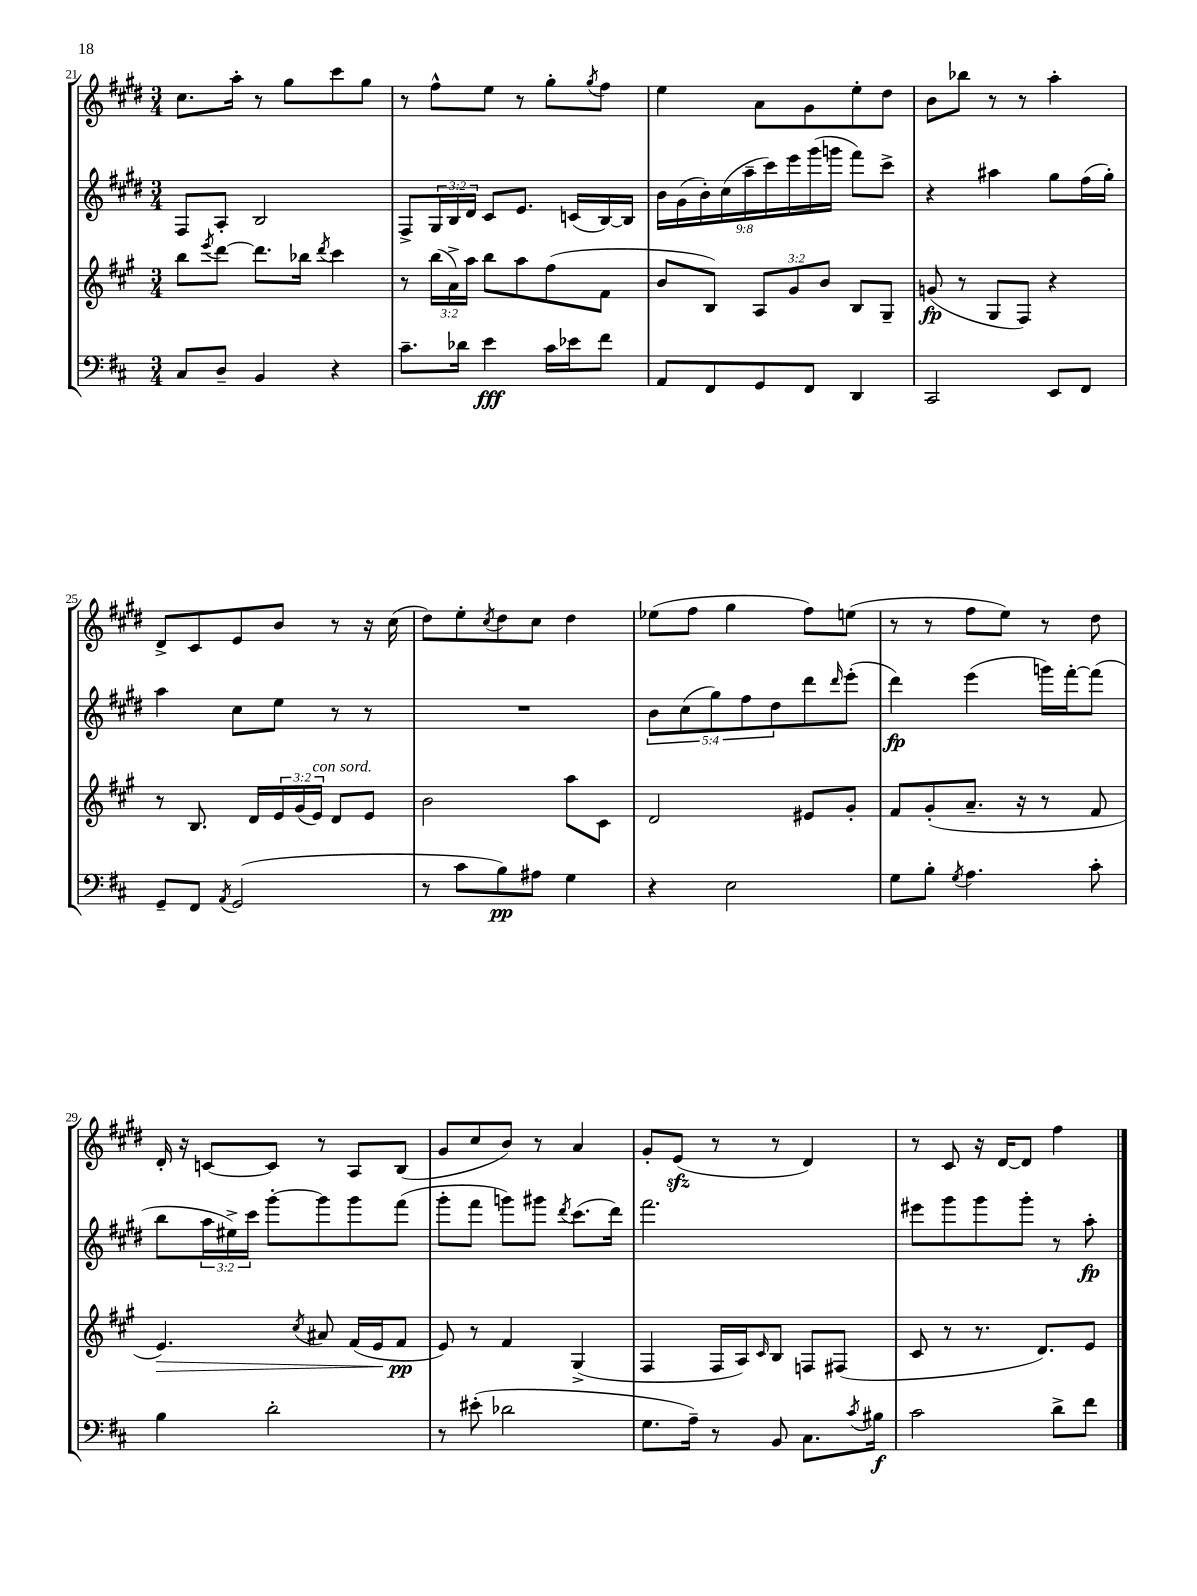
<<
\new StaffGroup <<
\new Staff = "s0" {
    \clef treble \key e \major \numericTimeSignature \time 3/4
    cis''8. a''16-. r8 gis''8 cis'''8 gis''8 |
    r8 fis''8-^ e''8 r8 gis''8-. \acciaccatura { gis''8 } fis''8 |
    e''4 a'8 gis'8 e''8-. dis''8 |
    b'8 bes''8 r8 r8 a''4-. |
    dis'8-> cis'8 e'8 b'8 r8 r16 cis''16( |
    dis''8) e''8-. \acciaccatura { cis''8 } dis''8 cis''8 dis''4 |
    ees''8( fis''8 gis''4 fis''8) e''8( |
    r8 r8 fis''8 e''8) r8 dis''8 |
    dis'16-. r16 c'8~ c'8 r8 a8 b8( |
    gis'8 cis''8 b'8) r8 a'4 |
    gis'8-. e'8\sfz( r8 r8 dis'4) |
    r8 cis'8 r16 dis'16~ dis'8 fis''4 \bar "|." |
}
\new Staff = "s1" {
    \clef treble \key e \major \numericTimeSignature \time 3/4 \override Staff.TupletNumber.text = #tuplet-number::calc-fraction-text
    fis8 a8-. b2 |
    fis8-> \tuplet 3/2 { gis16 b16 dis'16 } cis'8 e'8. c'16( b16~) b16 |
    \tuplet 9/8 { b'16 gis'16( b'16-.) cis''16( a''16-- cis'''16) e'''16 gis'''16( g'''16 } fis'''8) cis'''8-> |
    r4 ais''4 gis''8 fis''16( gis''16-.) |
    a''4 cis''8 e''8 r8 r8 |
    R2. |
    \tuplet 5/4 { b'8 cis''8( gis''8) fis''8 dis''8 } dis'''8 \grace { dis'''16 } e'''8-.( |
    dis'''4\fp) e'''4( g'''16) fis'''16~-. fis'''8( |
    b''8 \tuplet 3/2 { a''16 eis''16->) cis'''16 } gis'''8~-. gis'''8 gis'''8 fis'''8( |
    gis'''8-. fis'''8 g'''8) gis'''8 \acciaccatura { dis'''8 } cis'''8.( dis'''16) |
    fis'''2. |
    eis'''8 gis'''8 gis'''8 gis'''8-. r8 a''8-.\fp \bar "|." |
}
\new Staff = "s2" {
    \clef treble \key a \major \numericTimeSignature \time 3/4 \override Staff.TupletNumber.text = #tuplet-number::calc-fraction-text
    b''8 \acciaccatura { e'''8 } d'''8~ d'''8. bes''16 \acciaccatura { d'''8 } cis'''4 |
    r8 \tuplet 3/2 { b''16( a'16->) a''16 } b''8 a''8 fis''8( fis'8 |
    b'8 b8) \tuplet 3/2 { a8 gis'8 b'8 } b8 gis8-- |
    g'8\fp( r8 gis8 fis8) r4 |
    r8 b8. d'16 \tuplet 3/2 { e'16 gis'16( e'16^\markup { \italic "con sord." }) } d'8 e'8 |
    b'2 a''8 cis'8 |
    d'2 eis'8 gis'8-. |
    fis'8 gis'8-.( a'8.-- r16 r8 fis'8 |
    e'4.\>) \acciaccatura { cis''8 } ais'8 fis'16( e'16\! fis'8\pp |
    e'8) r8 fis'4 gis4->( |
    fis4 fis16 a16) \grace { cis'16 } b8 f8 fis8( |
    cis'8 r8 r8. d'8.) e'8 \bar "|." |
}
\new Staff = "s3" {
    \clef bass \key d \major \numericTimeSignature \time 3/4
    cis8 d8-- b,4 r4 |
    cis'8.-- des'16 e'4\fff cis'16 ees'16 fis'8 |
    a,8 fis,8 g,8 fis,8 d,4 |
    cis,2 e,8 fis,8 |
    g,8-- fis,8 \acciaccatura { a,8 } g,2( |
    r8 cis'8 b8\pp) ais8 g4 |
    r4 e2 |
    g8 b8-. \acciaccatura { g8 } a4. cis'8-. |
    b4 d'2-. |
    r8 eis'8-.( des'2 |
    g8. a16--) r8 b,8 cis8. \acciaccatura { cis'8 } bis16\f |
    cis'2 d'8-> fis'8 \bar "|." |
}
>>
>>
\layout { \context { \Score currentBarNumber = #21 } }
